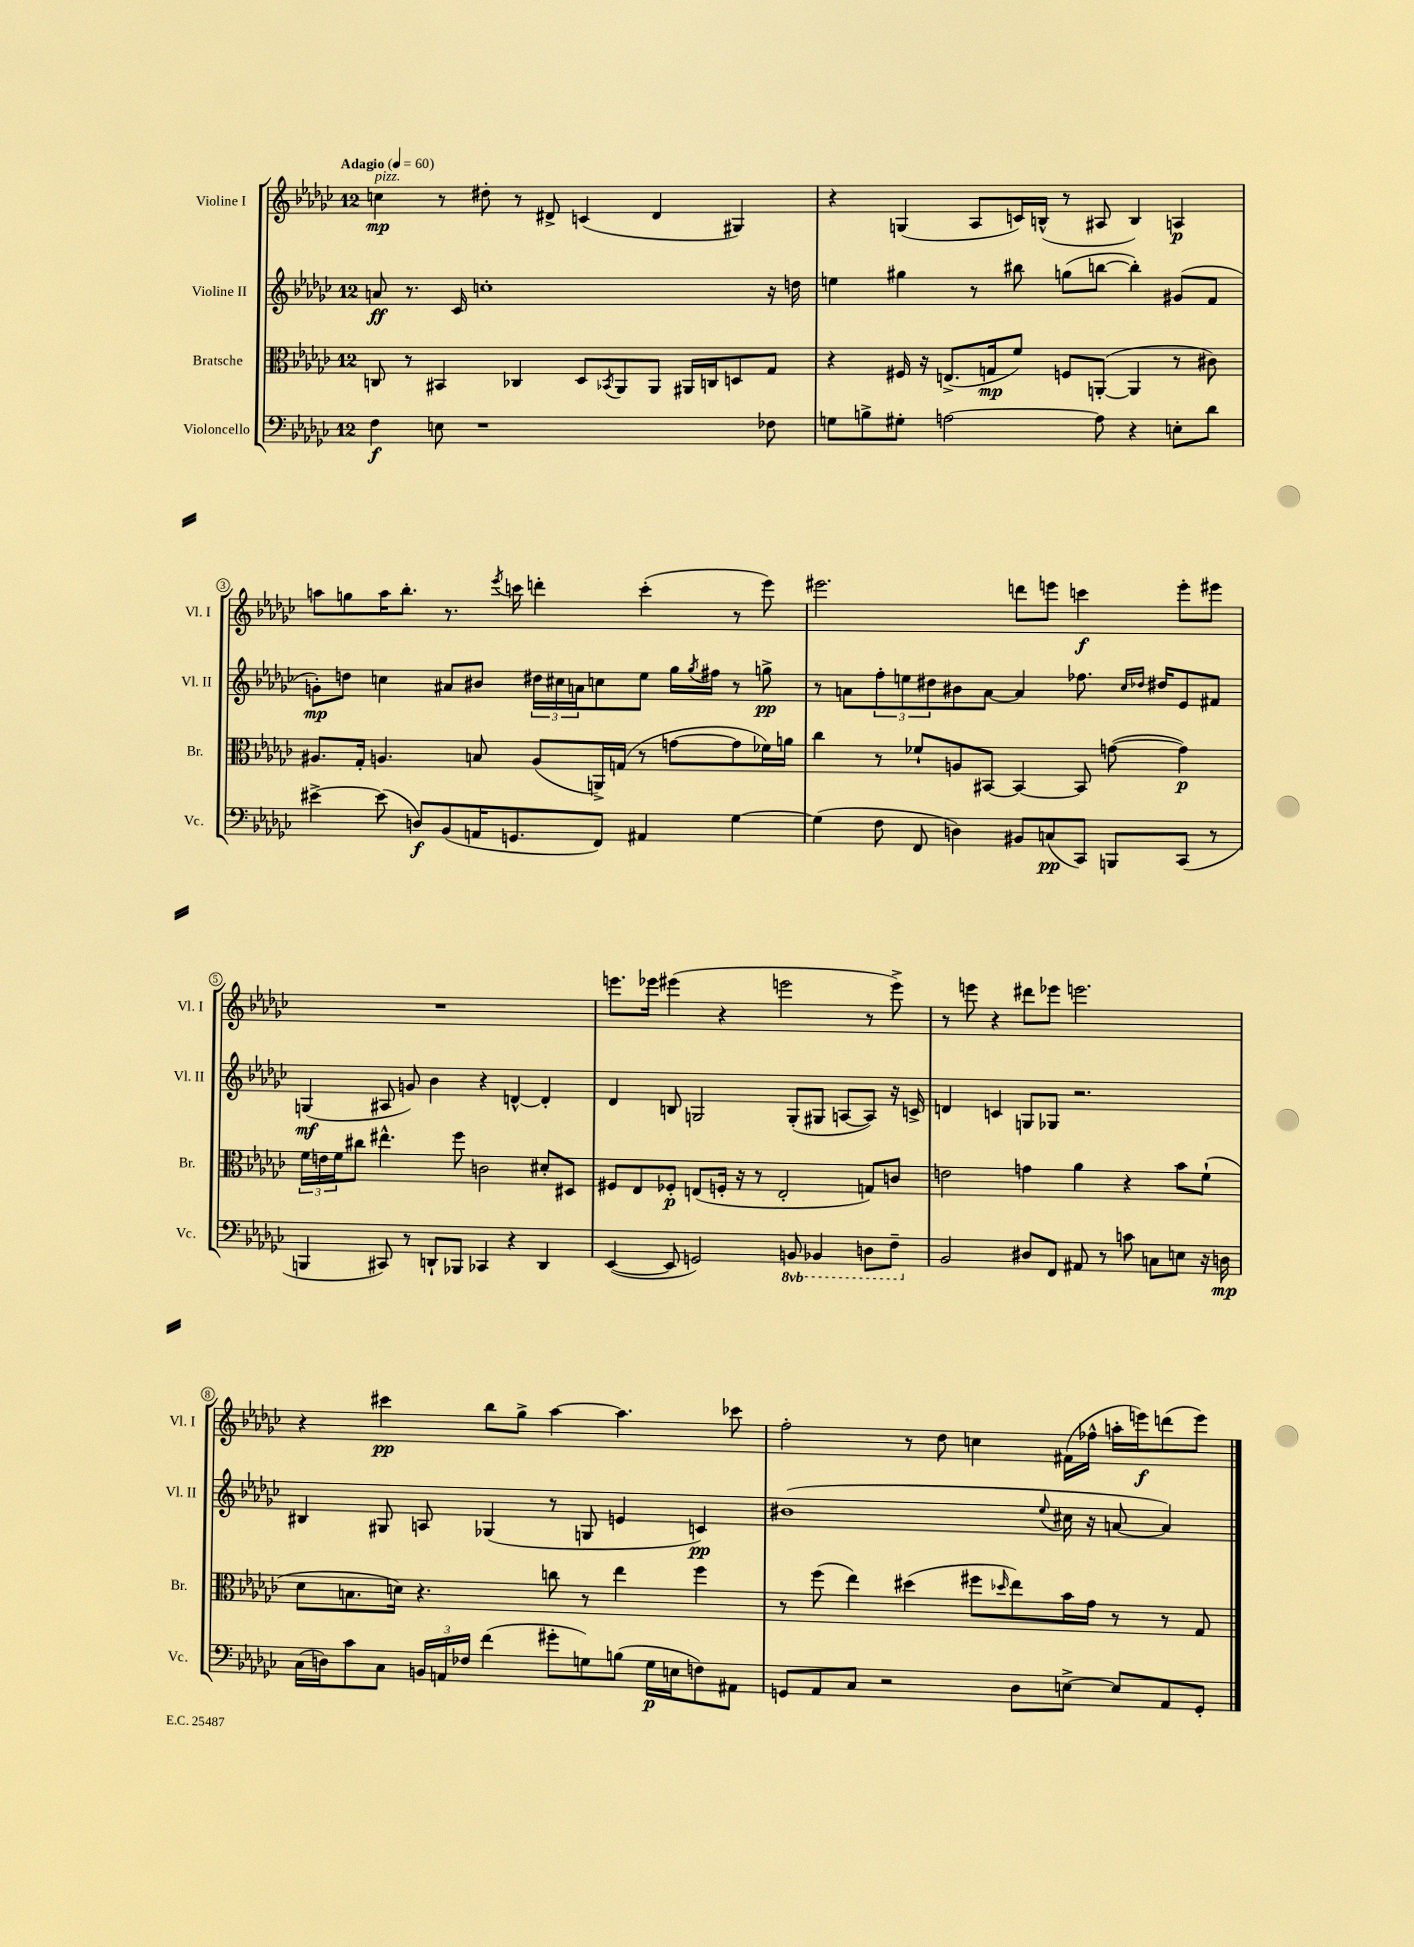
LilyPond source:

<<
\new StaffGroup <<
\new Staff = "s0" \with { instrumentName = "Violine I" shortInstrumentName = "Vl. I" } {
    \clef treble \key ges \major \once \override Staff.TimeSignature.style = #'single-digit \time 12/8 \tempo "Adagio" 4 = 60
    c''4\mp^\markup { \italic "pizz." } r8 dis''8-. r8 dis'8-> c'4( dis'4 gis4) |
    r4 g4( aes8 c'16) b16-^( r8 ais8 b4) a4\p |
    a''8 g''8 a''16 bes''8.-. r8. \acciaccatura { ees'''8 } c'''16 d'''4-. c'''4-.( r8 ees'''8) |
    eis'''2. d'''8 e'''8 c'''4\f e'''8-. eis'''8 |
    R1. |
    e'''8. ees'''16 eis'''4( r4 e'''2 r8 e'''8->) |
    r8 e'''8 r4 dis'''8 ees'''8 e'''2. |
    r4 cis'''4\pp bes''8 ges''8-> aes''4~ aes''4. ces'''8 |
    f''2-. r8 des''8 c''4 fis'16( fes''16-^ a''16-. e'''16\f) d'''8( e'''8) \bar "|." |
}
\new Staff = "s1" \with { instrumentName = "Violine II" shortInstrumentName = "Vl. II" } {
    \clef treble \key ges \major \once \override Staff.TimeSignature.style = #'single-digit \time 12/8
    a'8\ff r8. ces'16 c''1-. r16 d''16 |
    e''4 gis''4 r8 bis''8 g''8( b''8~ b''4-.) gis'8( f'8 |
    g'8-.\mp) d''8 c''4 ais'8 bis'8 \tuplet 3/2 { dis''16 cis''16 a'16 } c''8 ees''8 ges''16 \acciaccatura { ges''8 } fis''16 r8 g''8->\pp |
    r8 a'8 \tuplet 3/2 { f''8-. e''8 dis''8 } bis'8 a'8~ a'4 fes''8. \grace { ces''16 des''16 } dis''16 ees'8 fis'8 |
    g4\mf( ais8 g'8) bes'4 r4 d'4~-^ d'4-. |
    des'4 b8 g2 g8-.( gis8 a8~ a8) r16 c'16-> |
    d'4 c'4 g8 ges8 r2. |
    bis4 gis8 a8 ges4( r8 g8 e'4 c'4\pp) |
    bis'1( \appoggiatura { ees''8 } cis''16 r16 a'8~ a'4) \bar "|." |
}
\new Staff = "s2" \with { instrumentName = "Bratsche" shortInstrumentName = "Br." } {
    \clef alto \key ges \major \once \override Staff.TimeSignature.style = #'single-digit \time 12/8
    c8 r8 bis,4 ces4 des8 \acciaccatura { bes,8 } aes,8 aes,8 ais,16 c16 d8 ges8 |
    r4 fis16 r16 e8.->( g16\mp f'8) f8 a,8~-.( a,4 r8 cis'8) |
    ais8. ges16-. a4. b8 a8( a,16->) g16( r8 g'8~ g'8 fes'16) a'16 |
    ces''4 r8 fes'8-! a8 bis,8~ bis,4~ bis,8 g'8~( g'4\p) |
    \tuplet 3/2 { f'16 e'16 f'16 } cis''8 eis''4.-^ f''8 c'2 dis'8-. dis8 |
    fis8 ees8 fes8-.\p e8( f16-. r16 r8 e2-. g8) c'8 |
    e'2 g'4 aes'4 r4 bes'8 f'8-!( |
    des'8 b8. d'16) r4. c''8 r8 ees''4 f''4 |
    r8 f''8( ees''4) dis''4( fis''8 \grace { des''16 } ees''8) bes'16 ges'16 r8 r8 ges8 \bar "|." |
}
\new Staff = "s3" \with { instrumentName = "Violoncello" shortInstrumentName = "Vc." } {
    \clef bass \key ges \major \once \override Staff.TimeSignature.style = #'single-digit \time 12/8 \set Staff.ottavationMarkups = #ottavation-simple-ordinals
    f4\f e8 r1 fes8 |
    g8 b8-> gis8-. a2~ a8 r4 e8-. des'8 |
    eis'4~-> eis'8( d8\f) bes,8( a,16 g,8. f,8) ais,4 ges4~ |
    ges4( f8 f,8 d4) bis,8 c8\pp( ces,8) b,,8 ces,8( r8 |
    b,,4 cis,8) r8 d,8-! bes,,8 ces,4 r4 d,4 |
    ees,4~( ees,8 g,2) \ottava #-1 b,,8 bes,,4 d,8 f,8-- \ottava #0 |
    bes,2 dis8 f,8 ais,8 r8 c'8 c8 e8 r16 d16\mp |
    ces16( d16) ces'8 ces8 \tuplet 3/2 { b,16 a,16 fes16 } f'4( gis'8-. g8) b8( g16\p e16 f8) ais,8 |
    g,8 aes,8 ces8 r2 des8 e8~-> e8 aes,8 g,8-. \bar "|." |
}
>>
>>
\layout { \context { \Score \override BarNumber.stencil = #(make-stencil-circler 0.1 0.3 ly:text-interface::print) } }
